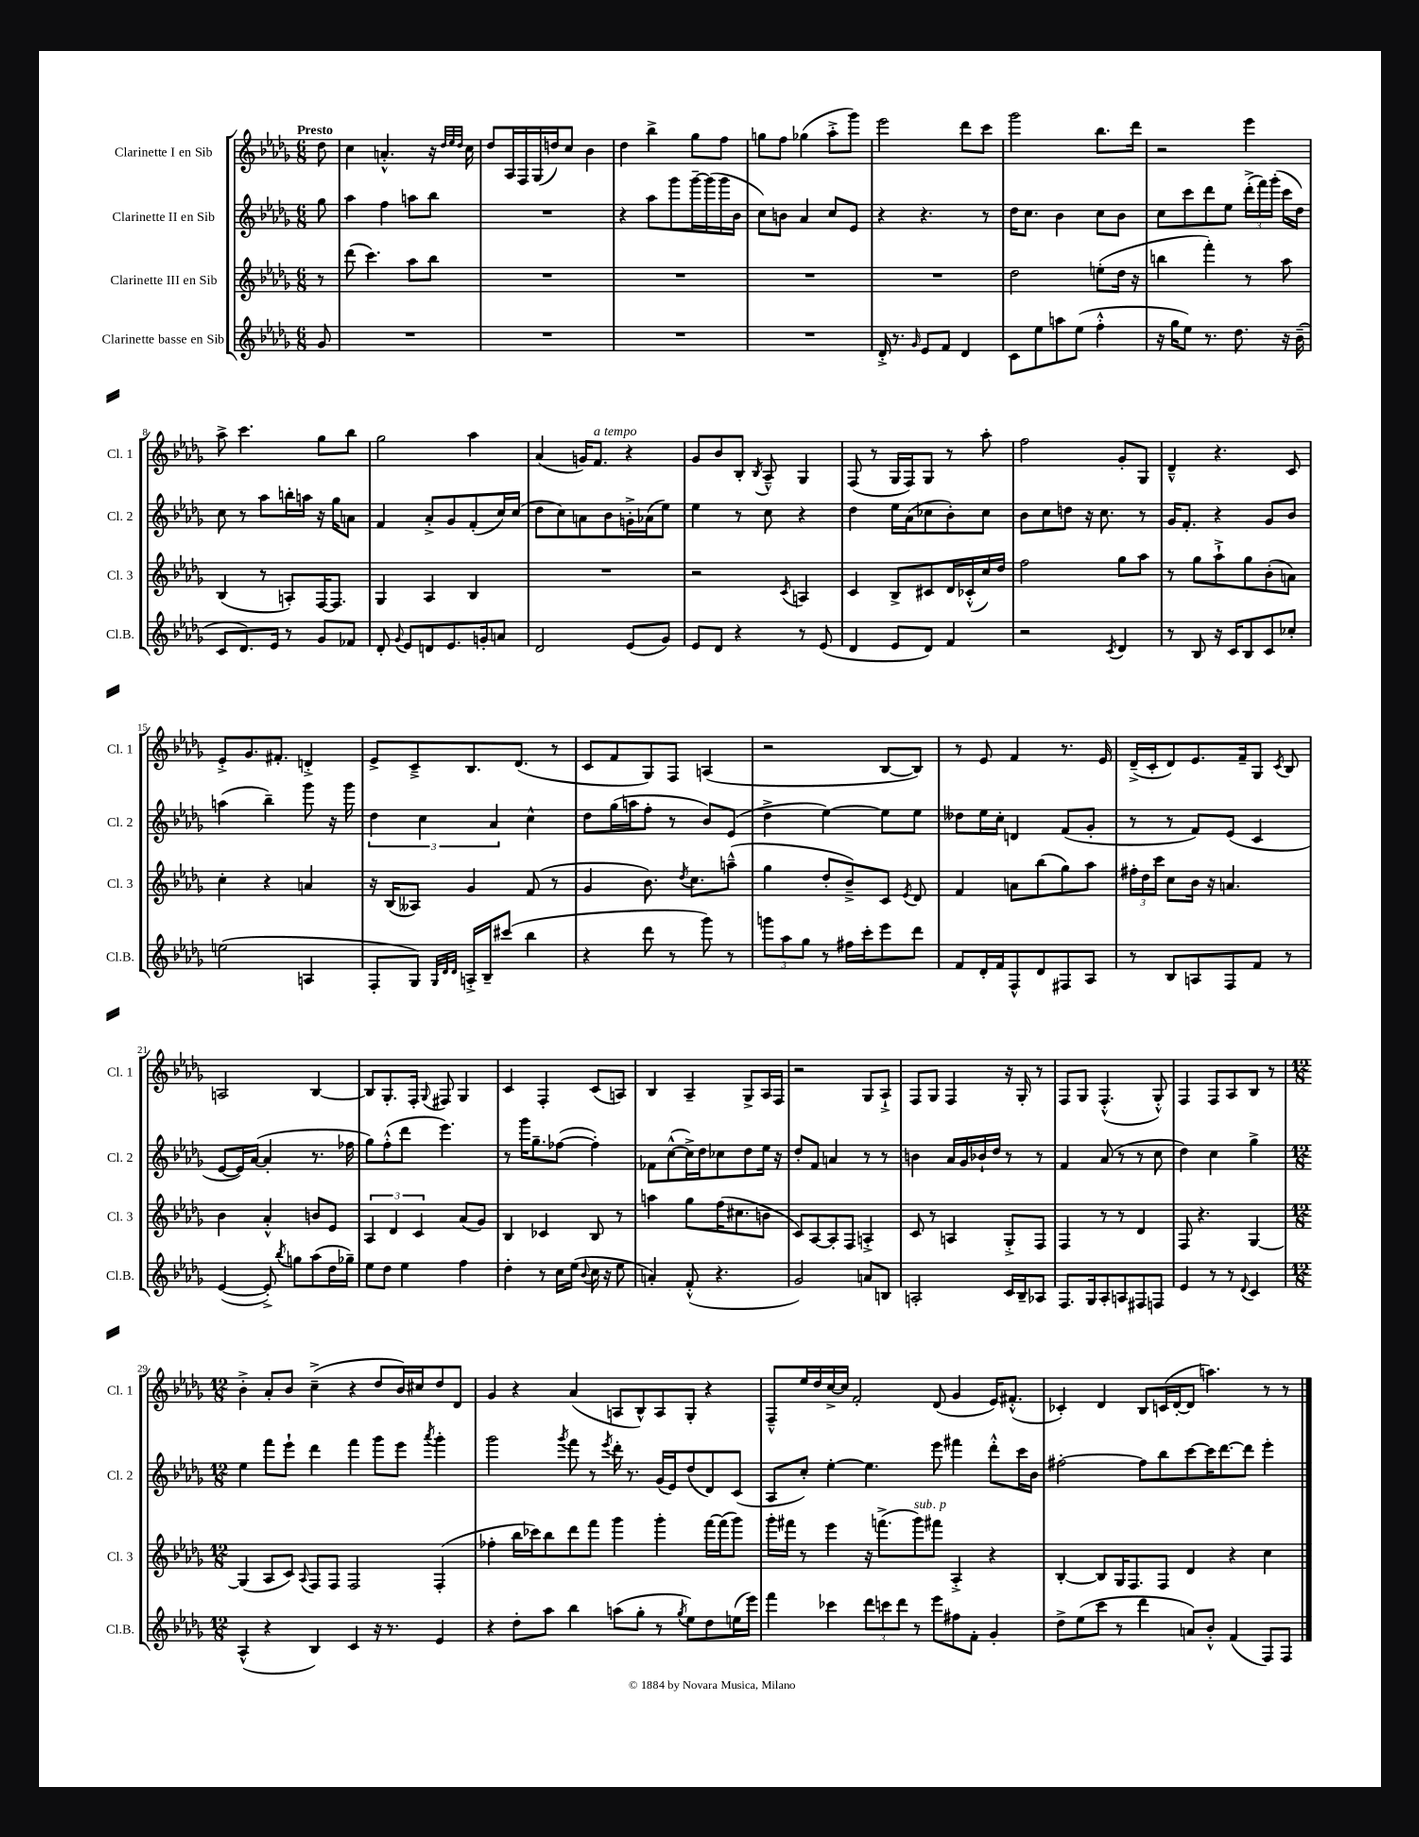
<<
\new StaffGroup <<
\new Staff = "s0" \with { instrumentName = "Clarinette I en Sib" shortInstrumentName = "Cl. 1" } {
    \clef treble \key des \major \numericTimeSignature \time 6/8 \partial 8 \tempo "Presto"
    \autoBeamOff des''8 |
    c''4 a'4.-.-^ r16 \grace { des''32[ ees''32 des''32] } c''16 |
    des''8[ aes16 f16 ges16( d''16) c''8] bes'4 |
    des''4 bes''4-> ges''8[ f''8] |
    g''8[ f''8] ges''4( aes''8[-.-> ges'''8]) |
    ees'''2 des'''8[ c'''8] |
    ges'''2 bes''8.[ des'''16] |
    r2 ees'''4 |
    aes''8-> c'''4. ges''8[ bes''8] |
    ges''2 aes''4 |
    aes'4( g'16[) f'8.]^\markup { \italic "a tempo" } r4 |
    ges'8[ bes'8 bes8]-. \acciaccatura { bes8 } aes8---^ ges4 |
    f8( r8 ges16[ f16) ges8] r8 aes''8-. |
    f''2 ges'8[-. ges8] |
    des'4---^ r4. c'8 |
    ees'8[-.-> ges'8. fis'8.]-. d'4-.-> |
    ees'8[-> c'8---> bes8. des'8.]( r8 |
    c'8[ f'8 ges8) f8] a4( |
    r2 bes8[~ bes8]) |
    r8 ees'8 f'4 r8. ees'16 |
    des'16[--->( c'16-. des'8) ees'8. f'16-- ges8] \acciaccatura { c'8 } bes8 |
    a2 bes4~ |
    bes8[ ges8.-. f16]-. \appoggiatura { ges8 } fis8 ges4 |
    c'4 f4-. c'8[( a8]) |
    bes4 aes4-- ges8[-> aes16 f16] |
    r2 ges8[ aes8]-!-> |
    f8[ ges8] f4 r16 ges16-. r8 |
    f8[ ges8] f4.-.-^( ges8-.-^) |
    f4 f8[ aes8 bes8] r8 |
    \numericTimeSignature \time 12/8 bes'4-.-> aes'8[-. bes'8] c''4--->( r4 des''8[ bes'16) cis''16 des''8 des'8] |
    ges'4 r4 aes'4( a8[ bes8-^) a8 ges8]-. r4 |
    f8[---^ ees''16 des''16 c''16~-> c''16] f'2-. des'8( ges'4 ees'16[) fis'8.]-.-^( |
    ces'4-.) des'4 bes8[ c'16( des'16~-. des'8] a''4.) r8 r8 \bar "|." |
}
\new Staff = "s1" \with { instrumentName = "Clarinette II en Sib" shortInstrumentName = "Cl. 2" } {
    \clef treble \key des \major \numericTimeSignature \time 6/8 \partial 8
    \autoBeamOff ges''8 |
    aes''4 f''4 a''8[ bes''8] |
    R2. |
    r4 aes''8[ ges'''8 ges'''16~-- ges'''16( ges'''16 bes'16] |
    c''8[) b'8] aes'4 c''8[ ees'8] |
    r4 r4. r8 |
    des''16[ c''8.] bes'4 c''8[ bes'8] |
    c''8[ c'''8 des'''8 ees''8] \tuplet 3/2 { des'''16[-.->( f'''16) ges'''16]-.( } c'''16[ des''16]) |
    c''8 r8 aes''8[ b''16-. a''16] r16 ges''16[ a'8] |
    f'4 aes'8[-.-> ges'8 f'8-.( c''16) c''16]( |
    des''8[ c''8) a'8 bes'8 g'16-.-> aes'16( ees''8]) |
    ees''4 r8 c''8 r4 |
    des''4 ees''16[ aes'16( ces''8 bes'8-.) ces''8] |
    bes'8[ c''8 d''8] r16 c''8. r8 |
    ges'16[ f'8.]-. r4 ges'8[ bes'8] |
    a''4( bes''4--) ges'''8 r16 ges'''16 |
    \tuplet 3/2 { des''4 c''4 aes'4 } c''4-^ |
    des''8[ ges''16( a''16 f''8]-. r8 bes'8[) ees'8]( |
    des''4-> ees''4~) ees''8[ ees''8] |
    deses''8[ ees''16 c''16]-. d'4 f'8[( ges'8]-. |
    r8 r8 f'8[) ees'8]( c'4 |
    ees'8[~ ees'16) aes'16]~( aes'4-. r8. fes''16 |
    ges''8[) f''8-.-^( des'''8] ees'''4.) |
    r8 ges'''16[ ges''8.-- fes''8]~( fes''4-.) |
    fes'8[ c''8~-^( c''16->) des''16 ces''8 des''8 ees''16] r16 |
    des''8[-. f'8] a'4 r8 r8 |
    b'4 aes'16[ ges'16 bes'16-! des''16] r8 r8 |
    f'4 aes'8( r8 r8 c''8 |
    des''4) c''4 ges''4-> |
    \numericTimeSignature \time 12/8 ees''4 f'''8[ ees'''8]-! des'''4 f'''4 ges'''8[ ees'''8] \acciaccatura { aes'''8 } ges'''4-. |
    ges'''2 \acciaccatura { ges'''8 } f'''8 r8 \acciaccatura { ees'''8 } des'''16-. r8. ges'16[( ees'16) des''8( des'8) c'8]( |
    aes8[ c''8]-.) ees''4~-. ees''4. ees'''8 fis'''4 des'''8[-.-^ c'''16 bes'16] |
    fis''2~-. fis''8[ bes''8 c'''8~ c'''16 des'''8.~ des'''8] ees'''4-. \bar "|." |
}
\new Staff = "s2" \with { instrumentName = "Clarinette III en Sib" shortInstrumentName = "Cl. 3" } {
    \clef treble \key des \major \numericTimeSignature \time 6/8 \partial 8
    \autoBeamOff r8 |
    des'''8( c'''4.) aes''8[ bes''8] |
    R2. |
    R2. |
    R2. |
    R2. |
    des''2 e''8[-.( des''16] r16 |
    b''4 f'''4-.) r8 aes''8 |
    bes4( r8 a8[-.) f16~ f8.] |
    ges4 aes4 bes4 |
    R2. |
    r2 \acciaccatura { c'8 } a4 |
    c'4 bes8[-> cis'8 des'16 ces'16-.-^( c''16) des''16] |
    f''2 ges''8[ aes''8] |
    r8 ges''8[ aes''8-!-> ges''8 bes'8-.( a'8]) |
    c''4-. r4 a'4 |
    r16 bes16[( aeses8]) ges'4 f'8( r8 |
    ges'4 bes'8.) \acciaccatura { des''8 } c''8.[ a''8]---^( |
    ges''4 des''8[-. bes'8--->) c'8] \acciaccatura { ees'8 } des'8 |
    f'4 a'8[ bes''8( ges''8) aes''8] |
    \tuplet 3/2 { fis''16[-. des''16 c'''16] } c''8[ bes'16] r16 a'4. |
    bes'4 aes'4-.-^ b'8[ ees'8] |
    \tuplet 3/2 { aes4 des'4 c'4 } aes'8[( ges'8]) |
    bes4 ces'4 bes8 r8 |
    a''4 ges''8[ f''16( cis''8. b'8] |
    c'8[) aes8~ aes8-. f8] a4-.-> |
    c'8 r8 a4 ges8[-.-> f8] |
    f4 r8 r8 des'4 |
    f8 r4. ges4~ |
    \numericTimeSignature \time 12/8 ges4( aes8[ c'8]) \appoggiatura { aes8 } f8[ f8] f2 f4-.( |
    fes''4-. bes''16[ ces'''16) bes''8 des'''8 f'''8] ges'''4 ges'''4-. f'''16[~ f'''16( ges'''8]) |
    ges'''16[-. fis'''16] r8 ees'''4 r16 f'''8.[->( ges'''8^\markup { \italic "sub. p" }) fis'''8] aes4-.-> r4 |
    bes4~-. bes8[ ges16 f8. f8] des'4 r4 c''4 \bar "|." |
}
\new Staff = "s3" \with { instrumentName = "Clarinette basse en Sib" shortInstrumentName = "Cl.B." } {
    \clef treble \key des \major \numericTimeSignature \time 6/8 \partial 8
    \autoBeamOff ges'8 |
    R2. |
    R2. |
    R2. |
    R2. |
    des'16-.-> r8. \grace { ges'16 } ees'8[ f'8] des'4 |
    c'8[ ees''8 a''8 ees''8]( f''4-.-^ |
    r16 ges''16[ ees''8]) r8. des''8. r16 bes'16--( |
    c'8[ des'8.) ees'16] r8 ges'8[ fes'8] |
    des'8-. \appoggiatura { ges'8 } ees'8[ d'8 ees'8. g'16-. a'8] |
    des'2 ees'8[( ges'8]) |
    ees'8[ des'8] r4 r8 ees'8( |
    des'4 ees'8[ des'8]) f'4 |
    r2 \acciaccatura { c'8 } des'4 |
    r8 bes8 r16 c'16[ bes8 c'8 ces''8]-. |
    e''2( a4 |
    f8[-. ges8]) \grace { ges32[ des'32 des'32] } a16[-.-> bes16-- cis'''8]( bes''4 |
    r4 des'''8 r8 ges'''8) r8 |
    \tuplet 3/2 { g'''8[ aes''8 ges''8] } r8 fis''16[ c'''16-. ees'''8 des'''8] |
    f'8[ des'16-. f'16 f8-^ des'8 fis8 aes8] |
    r8 bes8[ a8 f8 f'8] r8 |
    ees'4~( ees'8-.->) \acciaccatura { bes''8 } g''8[ aes''8( des''16 ges''16]--) |
    ees''8[ des''8] ees''4 f''4 |
    des''4-. r8 c''16[ ees''16]( \appoggiatura { bes'8 } c''16 r16 ees''8 |
    a'4-.) f'8-.-^( r4. |
    ges'2) a'8[ b8] |
    a2-. c'16[ bes16-- aes8] |
    f8.[ ges16 aes8-. a8 fis8 f8] |
    ees'4 r8 r8 \appoggiatura { des'8 } c'4 |
    \numericTimeSignature \time 12/8 aes4-^( r4 bes4) c'4 r16 r8. ees'4 |
    r4 des''8[-. aes''8] bes''4 a''8[( ges''8]-. r8 \acciaccatura { ges''8 } ees''8[) des''8 e''16( ees'''16]) |
    f'''4 ces'''4 \tuplet 3/2 { des'''8[ c'''8 des'''8] } r8 ees'''8[ fis''8 f'8]-. ges'4-. |
    des''8[-> ees''8( c'''8] r8 des'''4 a'8[) bes'8]-.-^ f'4( f8[) f8] \bar "|." |
}
>>
>>
